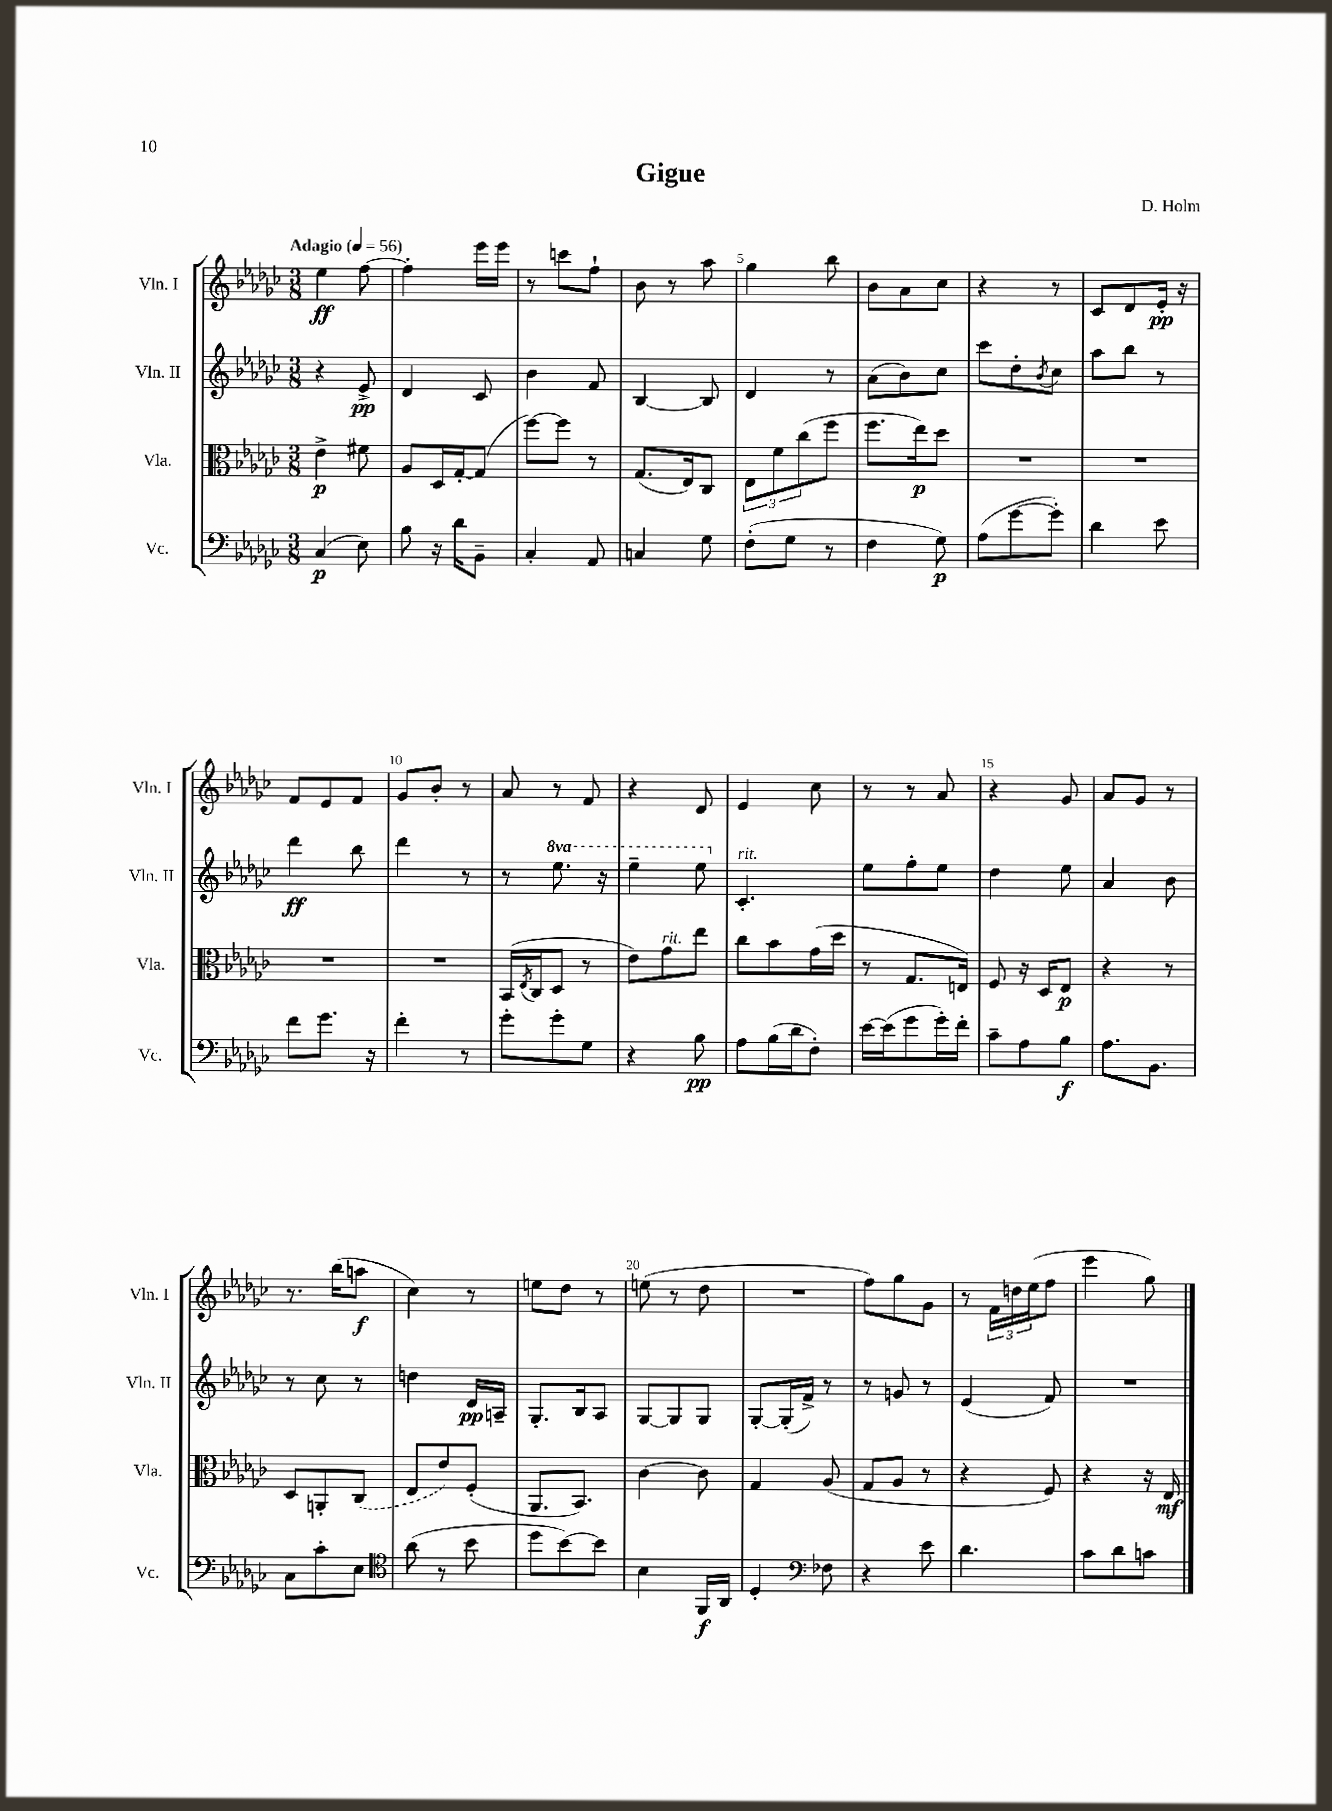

**kern	**dynam	**kern	**dynam	**kern	**dynam	**kern	**dynam
*part4	*part4	*part3	*part3	*part2	*part2	*part1	*part1
*staff4	*staff4	*staff3	*staff3	*staff2	*staff2	*staff1	*staff1
*I"Vc.	*	*I"Vla.	*	*I"Vln. II	*	*I"Vln. I	*
*I'Vc.	*	*I'Vla.	*	*I'Vln. II	*	*I'Vln. I	*
*clefF4	*	*clefC3	*	*clefG2	*	*clefG2	*
*k[b-e-a-d-g-c-]	*	*k[b-e-a-d-g-c-]	*	*k[b-e-a-d-g-c-]	*	*k[b-e-a-d-g-c-]	*
*M3/8	*	*M3/8	*	*M3/8	*	*M3/8	*
*MM56	*	*MM56	*	*MM56	*	*MM56	*
=1	=1	=1	=1	=1	=1	=1	=1
!	!	!	!	!	!	!LO:TX:a:B:t=Adagio	!
(4C-/	p	4e-^\	p	4r	.	4ee-\	ff
8E-\)	.	8f#X\	.	8e-^/	pp	[8ff\	.
=2	=2	=2	=2	=2	=2	=2	=2
8B-\	.	8A-/L	.	4d-/	.	4ff'\]	.
16r	.	16D-/L	.	.	.	.	.
16d-\KL	.	[16G-'/J	.	.	.	.	.
8BB-~\J	.	(8G-/J]	.	8c-/	.	16eee-\LL	.
.	.	.	.	.	.	16eee-\JJ	.
=3	=3	=3	=3	=3	=3	=3	=3
4C-'/	.	[8ff\L)	.	4b-\	.	8r	.
.	.	8ff\J]	.	.	.	8cccn\L	.
8AA-/	.	8r	.	8f/	.	8ff`\J	.
=4	=4	=4	=4	=4	=4	=4	=4
4Cn/	.	(8.G-/L	.	[4B-/	.	8b-\	.
.	.	.	.	.	.	8r	.
.	.	16E-/k)	.	.	.	.	.
8G-\	.	8C-/J	.	8B-/]	.	8aa-\	.
=5	=5	=5	=5	=5	=5	=5	=5
(8F'\L	.	12E-\L	.	4d-/	.	4gg-\	.
.	.	12f\	.	.	.	.	.
8G-\J	.	.	.	.	.	.	.
.	.	(12cc-\	.	.	.	.	.
8r	.	8ff\J	.	8r	.	8bb-\	.
=6	=6	=6	=6	=6	=6	=6	=6
4F\	.	8.ff\L	.	(8a-\L	.	8b-\L	.
.	.	.	.	8b-\)	.	8a-\	.
.	.	16ee-\k)	p	.	.	.	.
8G-\)	p	8dd-\J	.	8cc-\J	.	8cc-\J	.
=7	=7	=7	=7	=7	=7	=7	=7
(8A-\L	.	4.r	.	8ccc-\L	.	4r	.
[8g-\	.	.	.	8dd-'\	.	.	.
.	.	.	.	8qb-/	.	.	.
8g-'\J])	.	.	.	8cc-\J	.	8r	.
=8	=8	=8	=8	=8	=8	=8	=8
4d-\	.	4.r	.	8aa-\L	.	8c-/L	.
.	.	.	.	8bb-\J	.	8d-/	.
8e-\	.	.	.	8r	.	16e-'/Jk	pp
.	.	.	.	.	.	16r	.
!!LO:LB:g=z
=9	=9	=9	=9	=9	=9	=9	=9
8f\L	.	4.r	.	4ddd-\	ff	8f/L	.
8.g-\J	.	.	.	.	.	8e-/	.
.	.	.	.	8bb-\	.	8f/J	.
16r	.	.	.	.	.	.	.
=10	=10	=10	=10	=10	=10	=10	=10
4f'\	.	4.r	.	4ddd-\	.	8g-/L	.
.	.	.	.	.	.	8b-'/J	.
8r	.	.	.	8r	.	8r	.
=11	=11	=11	=11	=11	=11	=11	=11
8g-'\L	.	(16BB-/LL	.	8r	.	8a-/	.
.	.	8qE-/	.	.	.	.	.
.	.	16C-/J	.	.	.	.	.
*	*	*	*	*8va	*	*	*
8g-'\	.	8D-/J	.	8.eee-\	.	8r	.
8G-\J	.	8r	.	.	.	8f/	.
.	.	.	.	16r	.	.	.
=12	=12	=12	=12	=12	=12	=12	=12
4r	.	8e-\L)	.	4eee-~\	.	4r	.
!	!	!LO:TX:a:i:t=rit.	!	!	!	!	!
.	.	8g-\	.	.	.	.	.
8B-\	pp	8ee-\J	.	8eee-\	.	8d-/	.
=13	=13	=13	=13	=13	=13	=13	=13
*	*	*	*	*X8va	*	*	*
!	!	!	!	!LO:TX:a:i:t=rit.	!	!	!
8A-\L	.	8cc-\L	.	4.c-'/	.	4e-/	.
(16B-\L	.	8b-\	.	.	.	.	.
16d-\J	.	.	.	.	.	.	.
8F'\J)	.	(16g-\L	.	.	.	8cc-\	.
.	.	16dd-\JJ	.	.	.	.	.
=14	=14	=14	=14	=14	=14	=14	=14
[16e-\LL	.	8r	.	8ee-\L	.	8r	.
(16e-\J]	.	.	.	.	.	.	.
8g-\	.	8.G-/L	.	8ff'\	.	8r	.
16g-'\L)	.	.	.	8ee-\J	.	8a-/	.
16f'\JJ	.	16En/Jk)	.	.	.	.	.
=15	=15	=15	=15	=15	=15	=15	=15
8c-~\L	.	8F/	.	4dd-\	.	4r	.
8A-\	.	16r	.	.	.	.	.
.	.	16D-/KL	.	.	.	.	.
8B-\J	f	8E-/J	p	8ee-\	.	8g-/	.
=16	=16	=16	=16	=16	=16	=16	=16
8.A-\L	.	4r	.	4a-/	.	8a-/L	.
.	.	.	.	.	.	8g-/J	.
8.BB-\J	.	.	.	.	.	.	.
.	.	8r	.	8b-\	.	8r	.
!!LO:LB:g=z
=17	=17	=17	=17	=17	=17	=17	=17
8C-\L	.	8D-/L	.	8r	.	8.r	.
8c-'\	.	8AAn'/	.	8cc-\	.	.	.
.	.	.	.	.	.	(16bb-\KL	.
8E-\J	.	(8C-/J	.	8r	.	8aan\J	f
=18	=18	=18	=18	=18	=18	=18	=18
*clefC4	*	*	*	*	*	*	*
(8a-\	.	8E-/L	.	4ddn\	.	4cc-\)	.
8r	.	8e-/)	.	.	.	.	.
8b-\	.	(8F'/J	.	16d-/LL	pp	8r	.
.	.	.	.	16An~/JJ	.	.	.
=19	=19	=19	=19	=19	=19	=19	=19
8dd-\L	.	8.AA-/L	.	8.G-'/L	.	8een\L	.
[8b-\)	.	.	.	.	.	8dd-\J	.
.	.	8.BB-/J)	.	16B-/k	.	.	.
8b-\J]	.	.	.	8A-/J	.	8r	.
=20	=20	=20	=20	=20	=20	=20	=20
4B-\	.	[4c-\	.	[8G-/L	.	(8een\	.
.	.	.	.	8G-/]	.	8r	.
16FF/LL	f	8c-\]	.	8G-/J	.	8dd-\	.
16AA-/JJ	.	.	.	.	.	.	.
=21	=21	=21	=21	=21	=21	=21	=21
4D-'/	.	4G-/	.	[8G-'/L	.	4.r	.
.	.	.	.	(16G-'/L]	.	.	.
.	.	.	.	16f^/JJ)	.	.	.
*clefF4	*	*	*	*	*	*	*
8F-X\	.	(8A-/	.	8r	.	.	.
=22	=22	=22	=22	=22	=22	=22	=22
4r	.	8G-/L	.	8r	.	8ff\L)	.
.	.	8A-/J	.	8gn/	.	8gg-\	.
8e-\	.	8r	.	8r	.	8g-\J	.
=23	=23	=23	=23	=23	=23	=23	=23
4.d-\	.	4r	.	(4e-/	.	8r	.
.	.	.	.	.	.	24f\LL	.
.	.	.	.	.	.	24ddn\	.
.	.	.	.	.	.	(24ee-\J	.
.	.	8F/)	.	8f/)	.	8ff\J	.
=24	=24	=24	=24	=24	=24	=24	=24
8c-\L	.	4r	.	4.r	.	4eee-\	.
8d-\	.	.	.	.	.	.	.
8cn\J	.	16r	.	.	.	8gg-\)	.
.	.	16E-/	mf	.	.	.	.
==	==	==	==	==	==	==	==
*-	*-	*-	*-	*-	*-	*-	*-
